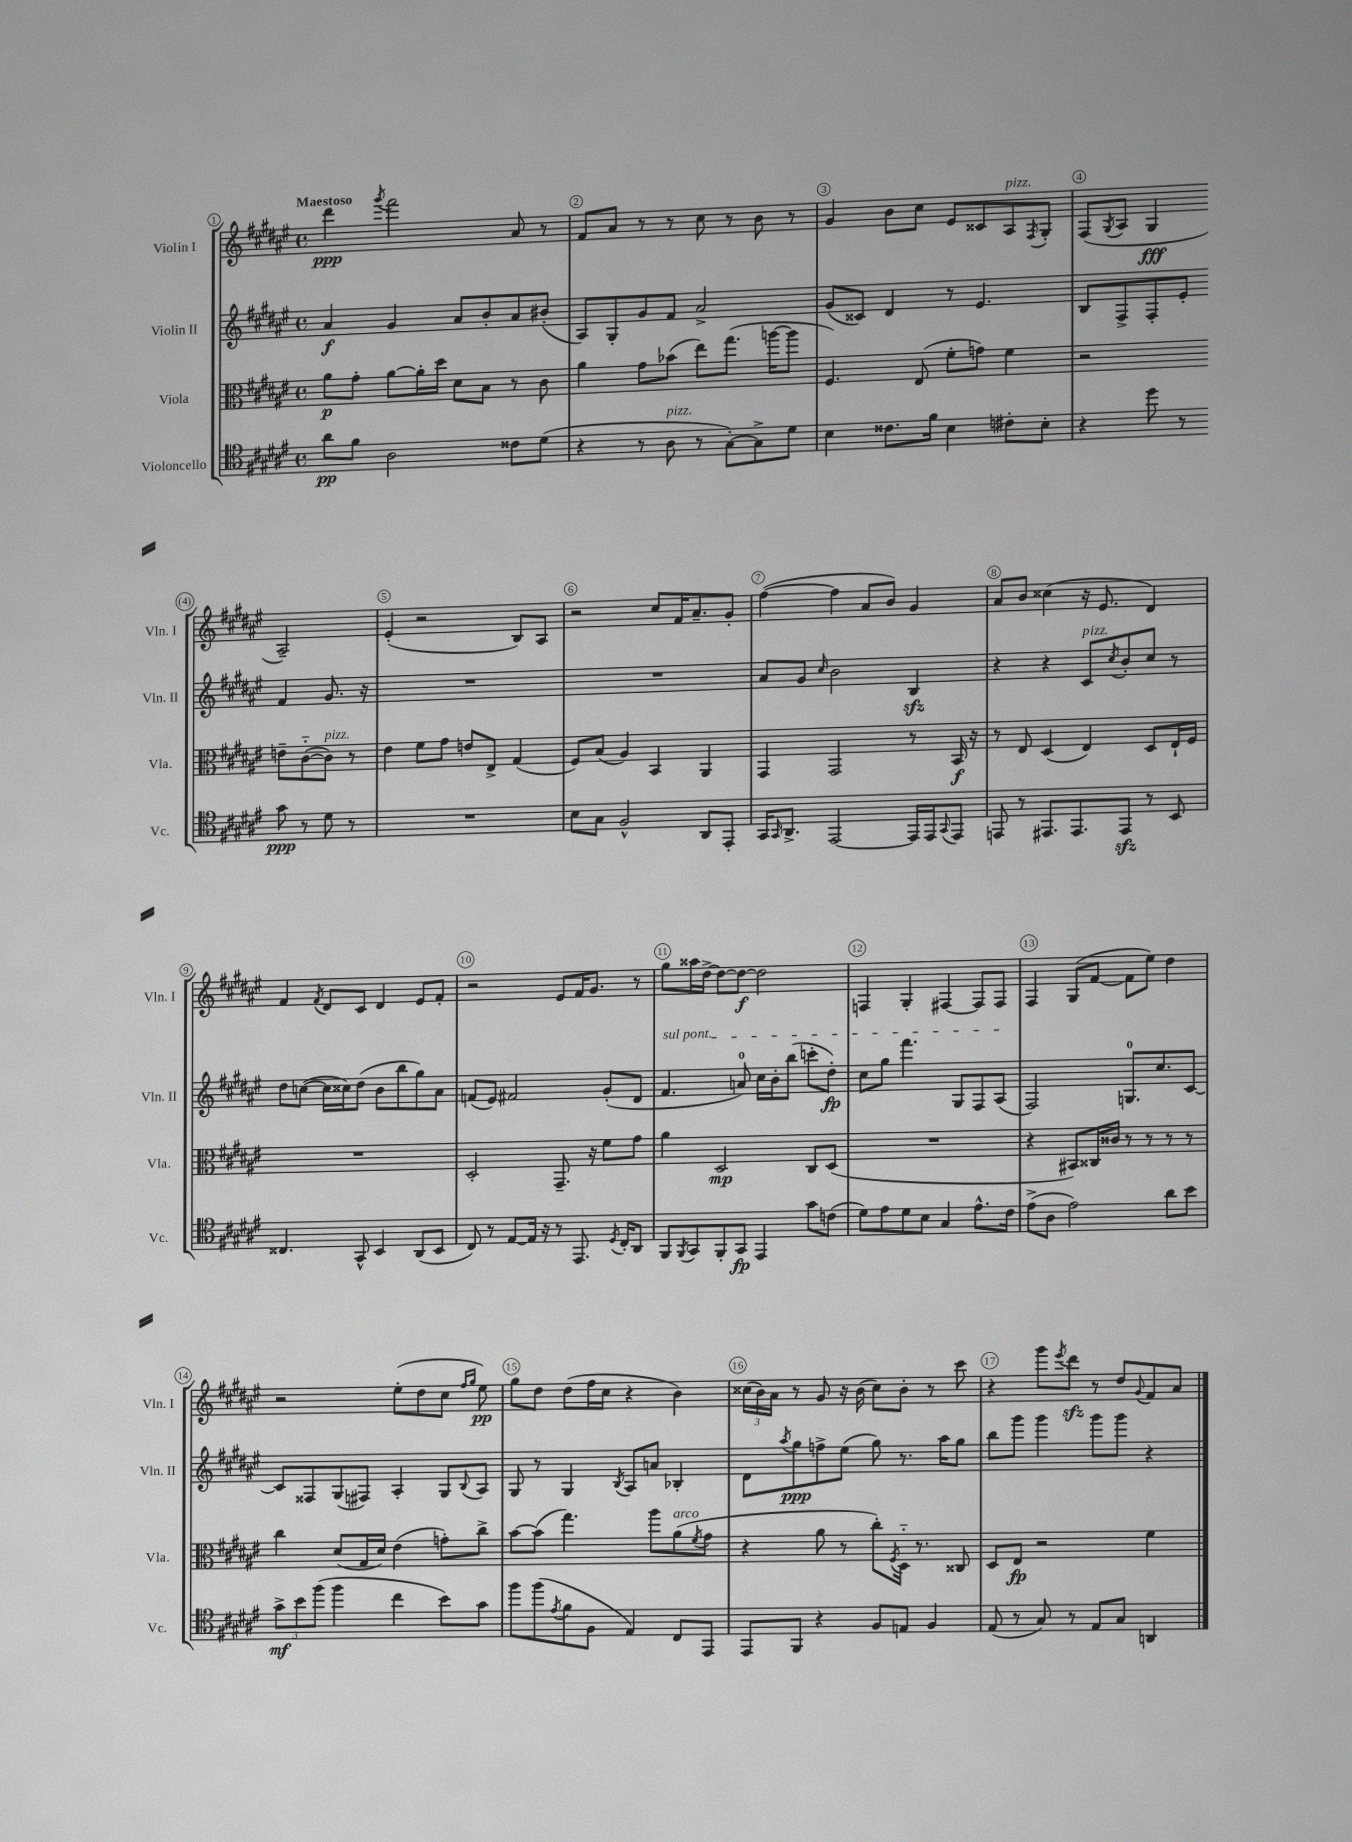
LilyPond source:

<<
\new StaffGroup <<
\new Staff = "s0" \with { instrumentName = "Violin I" shortInstrumentName = "Vln. I" } {
    \clef treble \key fis \major \defaultTimeSignature \time 4/4 \tempo "Maestoso"
    dis'''4\ppp \acciaccatura { gis'''8 } fis'''2 ais'8 r8 |
    fis'8 ais'8 r8 r8 cis''8 r8 b'8 r8 |
    gis'4 b'8 cis''8 eis'8 cisis'8 ais8^\markup { \italic "pizz." } \acciaccatura { fis8 } gis8-. |
    fis8( \acciaccatura { gis8 } ais8 gis4\fff ais2--) |
    eis'4-.( r2 b8) ais8 |
    r2 cis''8 fis'16 ais'8.-- gis'8-. |
    fis''4~( fis''4 ais'8 b'8) gis'4 |
    ais'8 b'8 cisis''4( r16 eis'8. dis'4) |
    fis'4 \acciaccatura { fis'8 } dis'8 cis'8 dis'4 eis'8 fis'8-. |
    r2 eis'8 fis'16 gis'8. r8 |
    gis''8 aisis''16 dis''16~-> dis''8~ dis''8~\f dis''2 |
    f4 gis4-. fis4~ fis8 fis8 |
    fis4 gis8( fis'8~ fis'8 eis''8) dis''4 |
    r2 eis''8-.( dis''8 cis''8 \grace { fis''16 gis''16 } eis''8\pp) |
    gis''8 dis''8 dis''8( fis''16 cis''16 r4 b'4) |
    \tuplet 3/2 { cisis''16( b'16) ais'16 } r8 gis'8 r16 b'16( cisis''8) b'8-. r8 cis'''8 |
    r4 gis'''8 \acciaccatura { eis'''8 } dis'''8\sfz r8 dis''8 \appoggiatura { gis'8 } fis'8 ais'8 \bar "|." |
}
\new Staff = "s1" \with { instrumentName = "Violin II" shortInstrumentName = "Vln. II" } {
    \clef treble \key fis \major \defaultTimeSignature \time 4/4
    ais'4\f gis'4 ais'8 b'8-. ais'8 bis'8-.( |
    ais8) gis8-. gis'8 fis'8 ais'2-> |
    gis'8( cisis'8) dis'4 r8 eis'4. |
    b8 fis8-> fis8-. eis'8-. fis'4 gis'8. r16 |
    R1 |
    R1 |
    ais'8 gis'8 \grace { cis''16 } b'2 b4\sfz |
    r4 r4 cis'8^\markup { \italic "pizz." } \acciaccatura { cis''8 } b'8-. cis''8 r8 |
    dis''8 c''8~( c''16 cisis''16) dis''8( b'8 b''8 gis''8) ais'8 |
    f'8( eis'8) fis'2 gis'8-.( dis'8 |
    \once \override TextSpanner.bound-details.left.text = \markup { \italic "sul pont." } fis'4.\startTextSpan a'8-0) cis''16 b'16-. b''8( c'''8-. dis''8-.\fp) |
    cis''8 gis''8 fis'''4. gis8 fis8 ais8\stopTextSpan( |
    fis2) g8.-0 cis''8. cis'8~ |
    cis'8 fisis8 gis8( fis8) ais4-. gis8 \appoggiatura { b8 } ais8 |
    gis8 r8 gis4 \acciaccatura { b8 } ais8 a'8 bes4-. |
    dis'8 \acciaccatura { ais''8 } gis''8\ppp f''8-> eis''8( gis''8) r8. ais''16 gis''8 |
    b''8 gis'''8 gis'''4 gis'''8 gis'''8 r4 \bar "|." |
}
\new Staff = "s2" \with { instrumentName = "Viola" shortInstrumentName = "Vla." } {
    \clef alto \key fis \major \defaultTimeSignature \time 4/4
    ais'8\p gis'8-. ais'8~ ais'16-. dis''16 dis'8 b8 r8 cis'8 |
    ais'4 gis'8 bes'8( eis''8) gis''8.( a''16~ a''8 |
    fis4.) eis8( fis'8-. g'8) fis'4 |
    r2 e'8-- cis'8~-_( cis'8^\markup { \italic "pizz." }) r8 |
    eis'4 fis'8 gis'8 e'8 eis8-> gis4( |
    fis8) b8( ais4) b,4 ais,4 |
    gis,4 gis,2 r8 b,16\f r16 |
    r8 eis8 dis4( eis4) dis8 eis16-! fis16 |
    R1 |
    dis2-. gis,8.-- r16 fis'8 gis'8 |
    ais'4 dis2\mp cis8 dis8( |
    R1 |
    r4 bis,8) cisis16 cisis'16 r8 r8 r8 r8 |
    cis''4 dis'8( gis16 dis'16) eis'4( g'8-.) cis''8-> |
    b'8~ b'8( gis''4.) ais''8 ais'8^\markup { \italic "arco" }( \acciaccatura { fis'8 } gis'8 |
    r4 ais'8 r8 cis''8-.) \acciaccatura { fis8 } dis16-_ r8. cisis8 |
    dis8 eis8\fp r2 fis'4 \bar "|." |
}
\new Staff = "s3" \with { instrumentName = "Violoncello" shortInstrumentName = "Vc." } {
    \clef tenor \key fis \major \defaultTimeSignature \time 4/4
    ais'8\pp fis'8 ais2 cisis'8 dis'8( |
    r4 r8 ais8^\markup { \italic "pizz." } r8 gis8~-.) gis8-> dis'8 |
    b4 cisis'8. fis'16 b4 cis'8-. b8-. |
    r4 dis''8 r8 gis'8\ppp r8 dis'8 r8 |
    R1 |
    b8 gis8 fis2-^ ais,8 eis,8-. |
    gis,16 \grace { gis,16 } ais,8.-> eis,2~ eis,16 eis,16 \appoggiatura { gis,8 } eis,8 |
    e,8 r8 eis,8. eis,8. eis,8\sfz r8 b,8 |
    cisis4. gis,8-^ b,4 ais,8( b,8 |
    cis8) r8 eis8~ eis16 r16 r8 eis,8. \acciaccatura { dis8 } cis16-. ais,8 |
    fis,8 \acciaccatura { fis,8 } gis,8 fis,8-. gis,8\fp eis,4 gis'8 c'8( |
    dis'8) eis'8 dis'8 b8 gis4 eis'8.-^ cis'16 |
    eis'8->( ais8 eis'2) ais'8 b'8 |
    \tuplet 3/2 { gis'8->\mf b'8 fis''8( } fis''4 cis''4 b'8) gis'8 |
    fis''8 fis''8( \acciaccatura { eis'8 } fis'8 fis8 eis4) cis8 eis,8 |
    eis,8 fis,8 r4 fis8 e8 fis4 |
    eis8( r8 gis8) r8 eis8 gis8 a,4 \bar "|." |
}
>>
>>
\layout { \context { \Score \override BarNumber.break-visibility = ##(#f #t #t) barNumberVisibility = #all-bar-numbers-visible \override BarNumber.stencil = #(make-stencil-circler 0.1 0.3 ly:text-interface::print) } }
